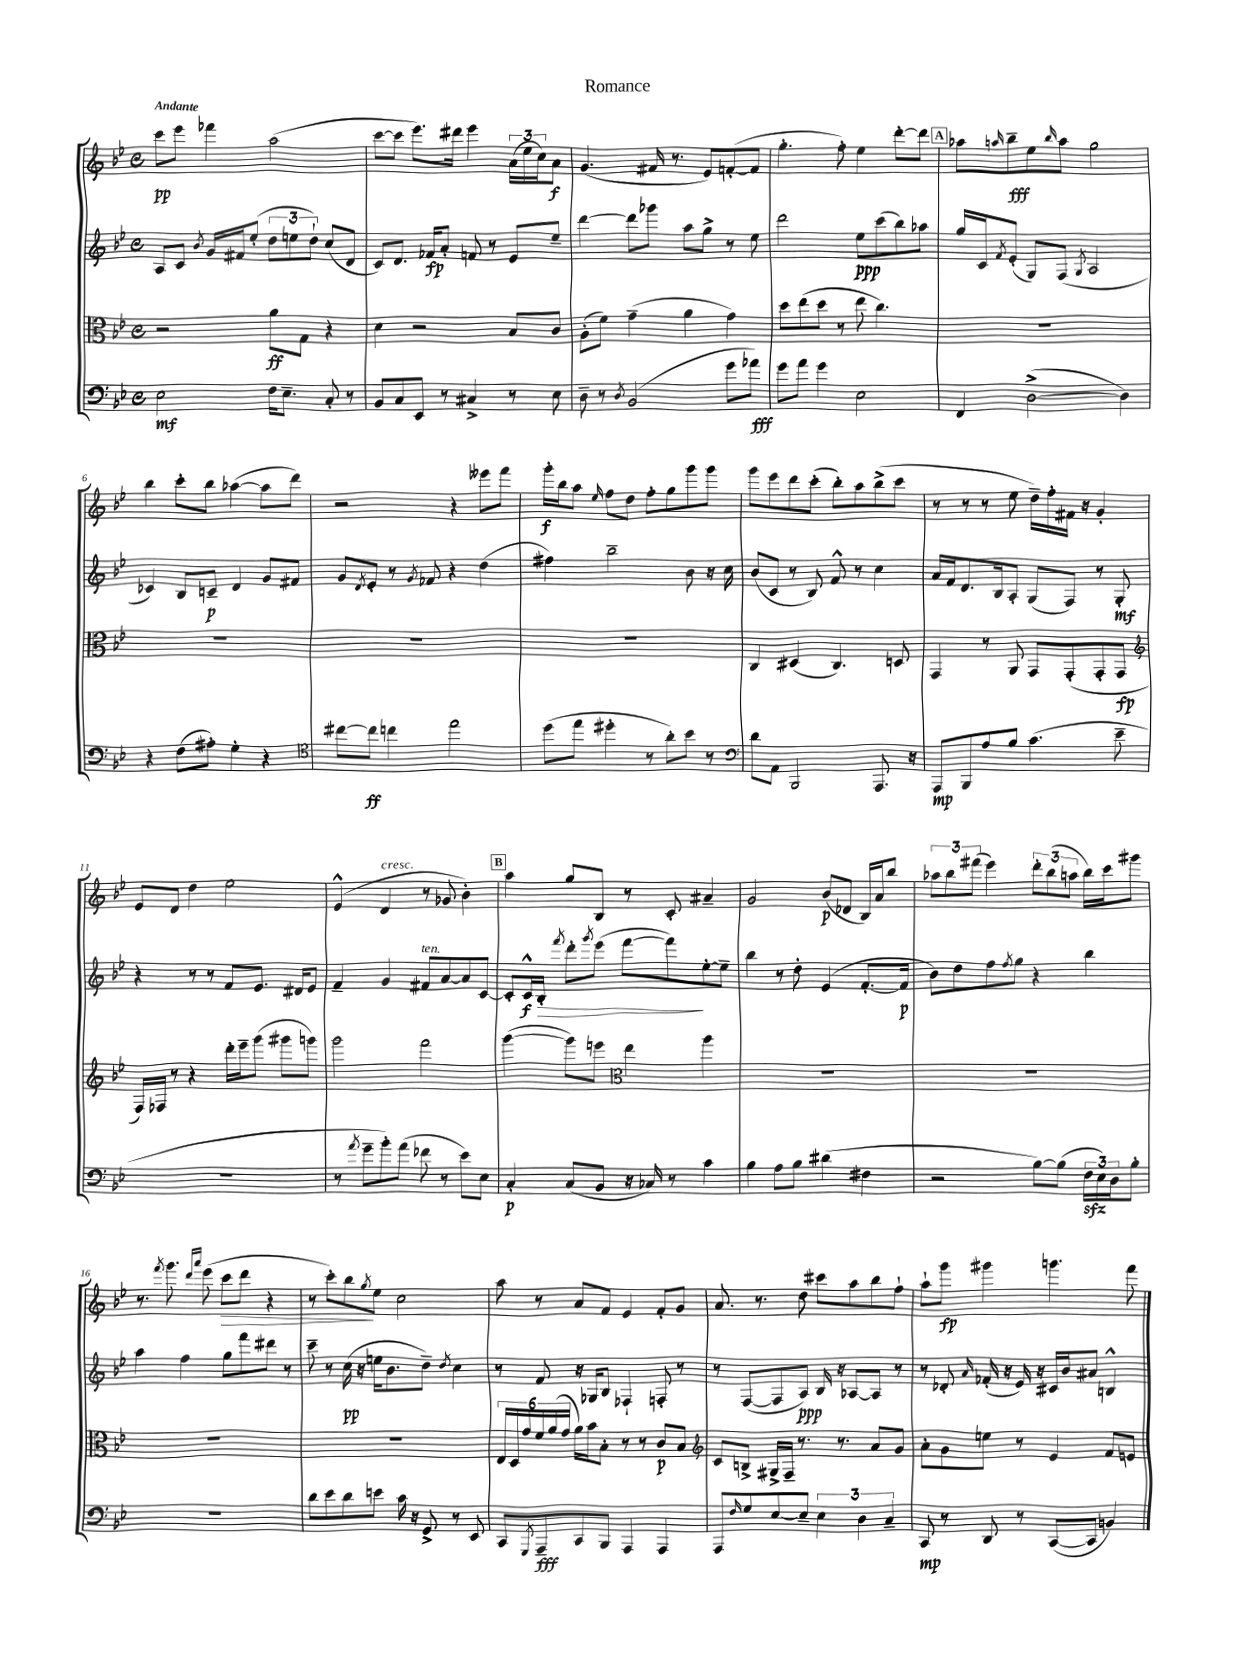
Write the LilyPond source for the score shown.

\header { title = "Romance" }
<<
\new StaffGroup <<
\new Staff = "s0" {
    \clef treble \key bes \major \defaultTimeSignature \time 4/4 \tempo "Andante"
    c'''8\pp ees'''8 fes'''4 a''2( |
    c'''8~ c'''8 ees'''8.) dis'''16 ees'''4 \tuplet 3/2 { a'16( ees''16 c''16) } a'8\f |
    g'4.( fis'16 r8. ees'8) f'8~-.( f'8 |
    g''4.-. f''8-.) ees''4 d'''8~-. d'''8 |
    \mark \markup { \box "A" } aes''8 \grace { a''16 } bes''8--\fff ees''8 \grace { bes''16 } a''8 g''2 |
    bes''4 c'''8-. bes''8 aes''4~( aes''8 d'''8) |
    r2 r4 eeses'''8 f'''8 |
    g'''16-.\f bes''16 a''8 \grace { ees''16 } f''8 d''8 f''8-. g''8 g'''8 g'''8 |
    g'''8 ees'''8 d'''8 c'''8-.( bes''8-.) a''8 bes''8->( c'''8 |
    r8 r8 r8 ees''8 d''16--) f''16-. fis'16 r16 g'4-. |
    ees'8 d'8 d''4 ees''2 |
    ees'4-^( d'4^\markup { \italic "cresc." } r8 ges'8 bes'4-.) |
    \mark \markup { \box "B" } a''4 g''8 bes8 r8 c'8-. ais'4-- |
    g'2 bes'8\p( des'8 bes16) a'16 bes''8 |
    \tuplet 3/2 { aes''8 bes''8 fis'''8( } ees'''4) \tuplet 3/2 { d'''8-. bes''8( a''8 } bes''16) c'''16 gis'''8 |
    r8. \acciaccatura { f'''8 } g'''8. \grace { d'''16 a'''16 } ees'''8( c'''8\> d'''8 r4 |
    r8 c'''8-.) bes''8\! \acciaccatura { g''8 } ees''8 c''2 |
    a''8 r8 a'8 f'8 ees'4 f'8-. g'8 |
    a'8. r8. d''8 cis'''8 a''8 bes''8 f''8-! |
    a''8-! g'''8\fp gis'''4 g'''4. f'''8 \bar "|." |
}
\new Staff = "s1" {
    \clef treble \key bes \major \defaultTimeSignature \time 4/4
    a8 c'8 \acciaccatura { bes'8 } g'16 fis'16 ees''8-.( \tuplet 3/2 { d''8 e''8 d''8-!) } c''8( d'8 |
    c'8) d'8. fes'16\fp a'8-. f'8 r8 ees'8 ees''8-- |
    d'''4~ d'''8 ges'''8 a''8 g''8-> r8 ees''8 |
    d'''2 ees''8\ppp c'''8( bes''8) aes''8 |
    \mark \markup { \box "A" } g''16 c'16 \acciaccatura { f'8 } ees'8-.( g8) f8( \acciaccatura { g8 } a2 |
    ces'4) bes8 c'8--\p d'4 g'8 fis'8 |
    g'8 \acciaccatura { d'8 } ees'8-. r8 \acciaccatura { g'8 } fes'8 r4 d''4( |
    fis''4) bes''2-- bes'8 r16 c''16 |
    bes'8( c'8 r8 bes8) f'8-^ r8 c''4 |
    a'16 f'16 d'8. bes16 a8-. g8( f8) r8 g8-.\mf |
    r4 r8 r8 f'8 ees'8. dis'16 ees'8 |
    f'4-- g'4 fis'8^\markup { \italic "ten." } a'8~ a'8 c'8~ |
    \mark \markup { \box "B" } c'8-. c'16-^\f bes16-.\> \acciaccatura { f'''8 } d'''8-. \acciaccatura { g'''8 } ees'''8( f'''8~ f'''8\!) ees''8~-. ees''8-- |
    bes''4 r8 d''8-. ees'4( f'8.~-. f'16\p |
    bes'8) d''8 f''8 \acciaccatura { f''8 } g''8 r4 bes''4 |
    a''4 f''4 g''8 f'''8 dis'''8 r8 |
    c'''8-- r8 c''16\pp( r16 e''16 bes'8. d''8--) \acciaccatura { d''8 } c''4 |
    r8 f'8 r16 ges16 bes8 fes4-! f8-. r8 |
    r8 f8~( f8 a8\ppp) bes16 r16 aes8~ aes8 r8 |
    r8 des'8-. \grace { a'16 } fes'16-.( r16 ees'16) r16 cis'16 bes'16 ais'8 b4-^ \bar "|." |
}
\new Staff = "s2" {
    \clef alto \key bes \major \defaultTimeSignature \time 4/4
    r2 a'8\ff g8 r4 |
    d'4 r2 bes8 c'8 |
    a8-.( f'8) g'4--( a'4 g'4) |
    d''8 ees''8( d''8 r8 ees''8 c''4.) |
    \mark \markup { \box "A" } R1 |
    R1 |
    R1 |
    R1 |
    c4 dis4( c4.) d8 |
    g,4 r8 a,8 g,8 g,8-.( g,8-. g,8\fp |
    \clef treble f16) fes16 r8 r4 d'''16-. ees'''16-- g'''8( gis'''8 g'''8) |
    g'''2 f'''2 |
    \mark \markup { \box "B" } g'''4~( g'''8) e'''8 \clef alto ees''4 a''4 |
    R1 |
    R1 |
    R1 |
    R1 |
    \tuplet 6/4 { ees16 d16 g'16 f'16 a'16( g'16 } a'16) bes'16 bes8-. r8 r8 c'8\p bes8 |
    \clef treble c'8 b8-> gis16-> f16-- r8. r8. a'8 g'8 |
    a'8-. g'8 e''8 r8 ees'4 f'8 e'8 \bar "|." |
}
\new Staff = "s3" {
    \clef bass \key bes \major \defaultTimeSignature \time 4/4
    ees2\mf f16 ees8.-- c8-. r8 |
    bes,8 c8 ees,8 r8 cis4-> r8 ees8 |
    d8-- r8 \acciaccatura { d8 } bes,2( g'8 aes'8\fff) |
    g'8 a'8 g'4 ees2 |
    \mark \markup { \box "A" } f,4 d2~->( d4) |
    r4 f8( ais8-.) g4-. r4 |
    \clef tenor cis''8~ cis''8\ff c''4 ees''2 |
    d''8( ees''8 dis''4-. r8 a'8-.) bes'8 r8 |
    \clef bass d'8 a,8 bes,,2 a,,8. r16 |
    a,,8\mp bes,,8 a8 bes8 c'4.( ees'8-- |
    R1 |
    r8 \acciaccatura { a'8 } g'8-- bes'8-.) a'8( fes'8 r8 ees'8) ees8 |
    \mark \markup { \box "B" } c4-.\p c8( bes,8 r16 ces16) r8 c'4 |
    bes4 a8 bes8 dis'4( fis4 |
    r2 bes8~) bes8( \tuplet 3/2 { f16\sfz ees16) d16 } bes8-. |
    R1 |
    d'8 ees'8 d'8 e'8 c'16 r16 g,8-> r8 ees,8 |
    c,8 \acciaccatura { g,,8 } a,,8--\fff c,8 bes,,8 a,,4 a,,4 |
    a,,8 \grace { f16 } g8 ees8~ ees8-- \tuplet 3/2 { ees4 d4 c4-- } |
    c,8\mp r8 d,8 r8 c,8~( c,8 b,4) \bar "|." |
}
>>
>>
